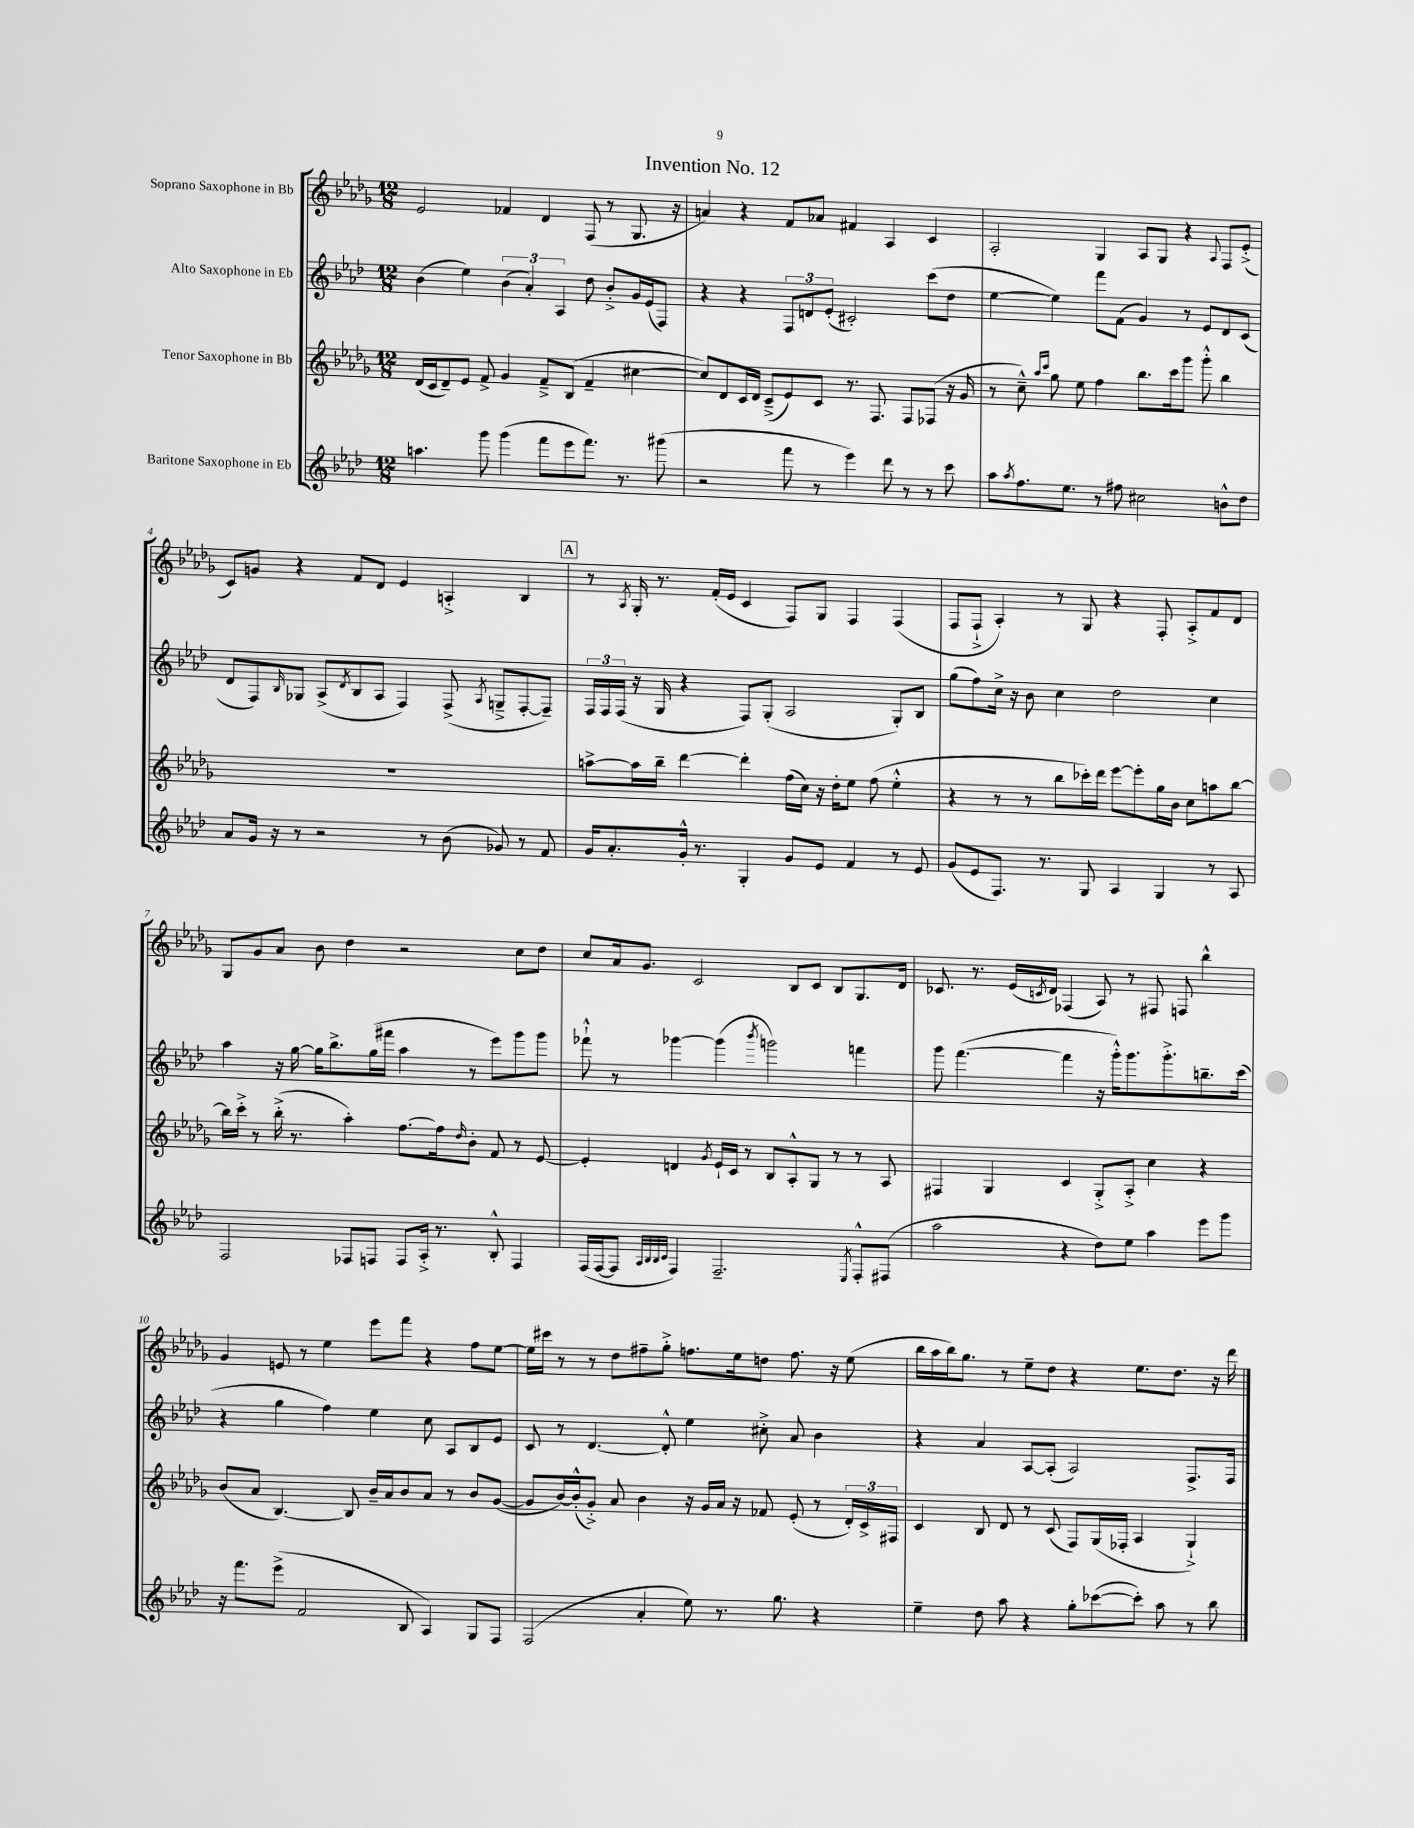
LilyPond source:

\header { title = "Invention No. 12" }
<<
\new StaffGroup <<
\new Staff = "s0" \with { instrumentName = "Soprano Saxophone in Bb" } {
    \clef treble \key des \major \numericTimeSignature \time 12/8
    ees'2 fes'4 des'4 f8( r8 ges8. r16 |
    a'4) r4 f'8 aes'8 fis'4 aes4 c'4 |
    aes2-. ges4 aes8 ges8 r4 \appoggiatura { aes8 } f8 ees'8-.->( |
    c'8) g'8 r4 f'8 des'8 ees'4 a4-.-> bes4 |
    \mark \markup { \box "A" } r8 \acciaccatura { aes8 } ges16-. r8. f'16-.( ees'16 c'4 f8) ges8 f4 f4( |
    f8 f8-!-> aes4-.) r8 ges8 r4 f8-. aes8-.-> f'8 des'8 |
    ges8 ges'8 aes'8 bes'8 des''4 r2 c''8 des''8 |
    c''8 aes'16 ges'8. c'2 bes8 c'8 bes8 ges8. des'16 |
    ces'8. r8. ees'16( \acciaccatura { c'8 } des'16) fes4( aes8) r8 fis8 f8 bes''4-^ |
    ges'4 e'8 r8 ees''4 ees'''8 f'''8 r4 f''8 ees''8~ |
    ees''16 cis'''16 r8 r8 des''8 fis''8-- ges''8-.-> f''8. ees''16 d''8 f''8. r16 ees''8( |
    bes''16 aes''16 bes''16) ges''8. r8 ees''8-- des''8 r4 ees''8. des''8. r16 des'''16 \bar "|." |
}
\new Staff = "s1" \with { instrumentName = "Alto Saxophone in Eb" } {
    \clef treble \key aes \major \numericTimeSignature \time 12/8
    bes'4( ees''4) \tuplet 3/2 { bes'4( aes'4-.) aes4 } des''8 bes'8-.-> g'16 ees'16( f8) |
    r4 r4 \tuplet 3/2 { f8 d'8 ees'8-.( } cis'2-.) c'''8( des''8 |
    ees''4~ ees''4) f'''8 f'8( g'4) r8 ees'8 des'8 c'8( |
    des'8 f8) \grace { bes16 } ges8 aes8->( \acciaccatura { des'8 } bes8 aes8 f4) f8->( \acciaccatura { aes8 } g8---> f8~-. f8--) |
    \mark \markup { \box "A" } \tuplet 3/2 { f16 f16 f16( } r16 g16 r4 f8) g8-.( aes2 g8-.) bes8 |
    g''8( f''8) c''16-> r16 bes'8 c''4 des''2 c''4 |
    aes''4 r16 g''16~ g''16 bes''8.-> g''16( fis'''16 aes''4 r8 ees'''8) g'''8 g'''8 |
    fes'''8-!-^ r8 ges'''4~ ges'''4( \acciaccatura { bes'''8 } g'''2) f'''4 |
    g'''8 f'''4.~( f'''4 r16 g'''16-.-^) g'''8. g'''8.-.-> b''8.-- c'''16( |
    r4 g''4 f''4) ees''4 c''8 aes8 bes8 ees'8 |
    c'8 r8 des'4.~ des'8-.-^ ees''4 cis''8-.-> aes'8 bes'4 |
    r4 aes'4 aes8~ aes8-.( aes2) f8.-> f16 \bar "|." |
}
\new Staff = "s2" \with { instrumentName = "Tenor Saxophone in Bb" } {
    \clef treble \key des \major \numericTimeSignature \time 12/8
    des'16( c'16 des'8--) ees'8 f'8-> ges'4 f'8---> bes8( f'4-- cis''4~ |
    cis''8) des'8 c'16 des'16 c'8--->( ees'8) c'8 r8. f8. f8 fes8( r16 ges'16 |
    r8 c''8---^) \grace { aes''16 c'''16 } ges''8 ees''8 f''4 bes''8. c'''16 ges'''8 ges'''8-.-^ bes''4 |
    R1. |
    \mark \markup { \box "A" } a''8~-> a''16 bes''16-- des'''4~ des'''4-. f''16( c''16) r16 des''16-. ees''8 f''8( ees''4-.-^ |
    r4 r8 r8 bes''8 ces'''16-.) des'''16 ees'''8~ ees'''8-. ges''16 bes'16 c''8 a''8 bes''8~ |
    bes''16 c'''16-.-> r8 bes''16-.->( r8. aes''4-.) f''8.~ f''16 \grace { des''16 } bes'8-. f'8 r8 ees'8~ |
    ees'4-. d'4 \acciaccatura { ges'8 } ees'16-! c'16 r8 bes8 aes8-.-^ ges8 r8 r8 aes8 |
    fis4 ges4 c'4 ges8-.-> aes8-.-> c''4 r4 |
    bes'8( aes'8 bes4.~) bes8 bes'16-- aes'16 bes'8 aes'8 r8 bes'8 ges'8~( |
    ges'8 bes'16~) bes'16-.-^( ges'8-.->) aes'8 bes'4 r16 ges'16 aes'16 r16 fes'8 ees'8-.( r8 \tuplet 3/2 { des'16-.) c'16-> fis16 } |
    c'4 bes8 des'8 r8 c'8( f8) ges16( fes16-. aes4 ges4-!->) \bar "|." |
}
\new Staff = "s3" \with { instrumentName = "Baritone Saxophone in Eb" } {
    \clef treble \key aes \major \numericTimeSignature \time 12/8
    a''4. g'''8 g'''4( f'''8 ees'''8 f'''8.) r8. gis'''8( |
    r2 f'''8 r8 ees'''4) des'''8 r8 r8 c'''8 |
    aes''8 \acciaccatura { aes''8 } f''8. ees''8. r8 fis''8 cis''2 b'8-^ des''8 |
    aes'8 g'16 r16 r8 r2 r8 bes'8( ges'8) r8 f'8 |
    \mark \markup { \box "A" } g'16 aes'8.-. g'16-.-^ r8. g4-. g'8 ees'8 f'4 r8 ees'8 |
    g'8( ees'8 f8.) r8. g8 aes4 g4 r8 aes8 |
    f2 fes8 f8 f8 aes16-.-> r8. bes8-.-^ f4 |
    f16( f16~ f8 \grace { aes32 bes32 bes32 c'32 } f4) f2.-- \acciaccatura { ees8 } f8-.-^ fis8( |
    aes''2 r4 des''8) ees''8 aes''4 ees'''8 g'''8 |
    r16 f'''8. ees'''8->( f'2 bes8 aes4) g8 f8 |
    f2( aes'4-. ees''8) r8. g''8. r4 |
    ees''4-- des''8 aes''8 r4 g''8-. ces'''8~( ces'''8-.) aes''8 r8 bes''8 \bar "|." |
}
>>
>>
